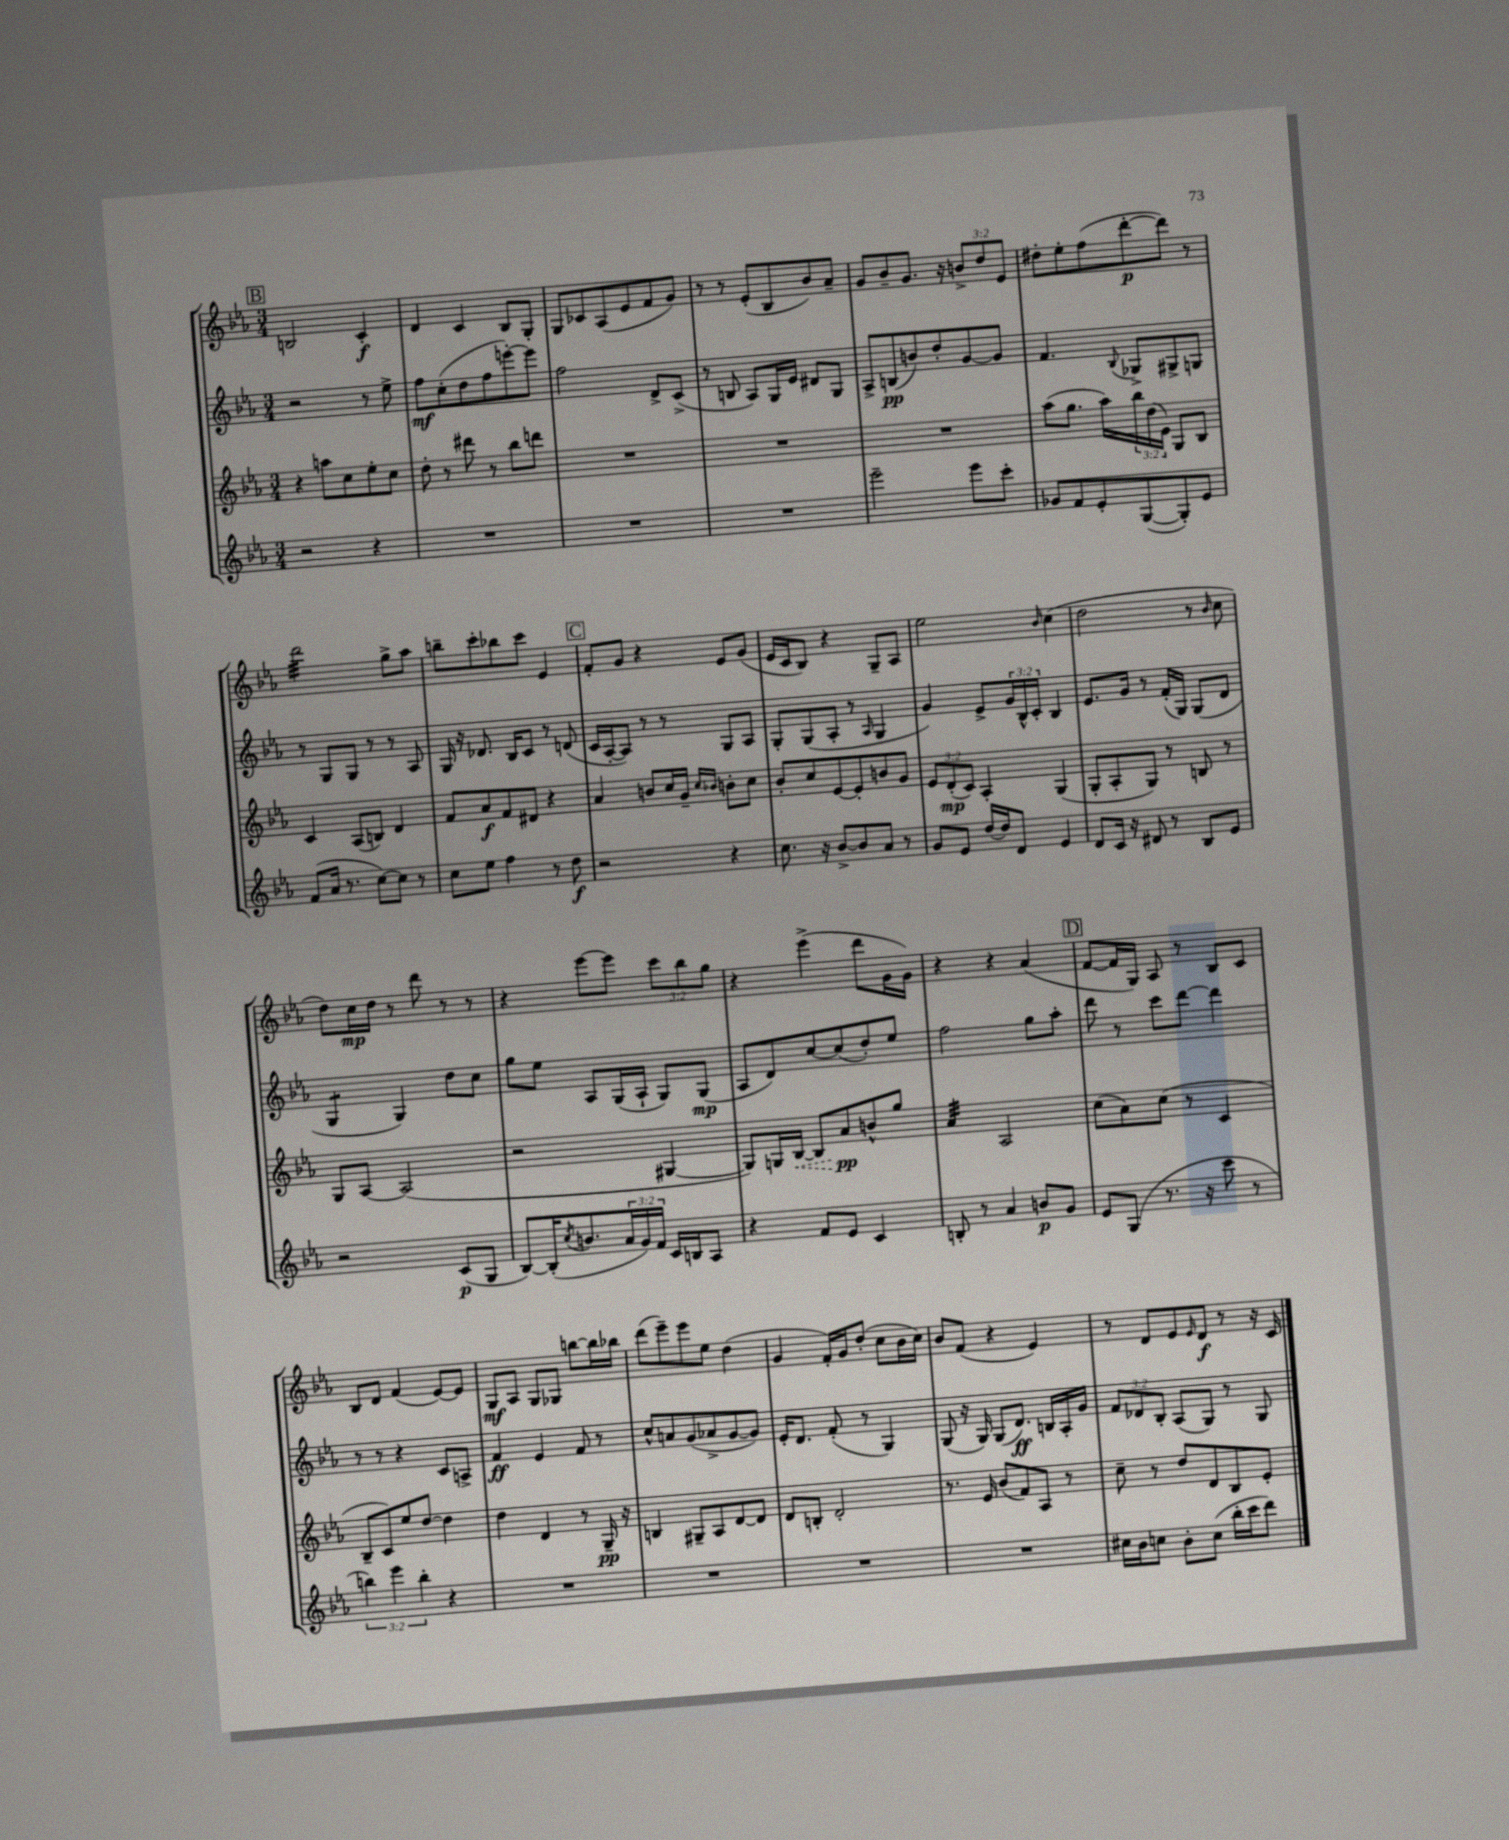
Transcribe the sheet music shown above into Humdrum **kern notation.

**kern	**kern	**kern	**kern
*staff4	*staff3	*staff2	*staff1
*clefG2	*clefG2	*clefG2	*clefG2
*k[b-e-a-]	*k[b-e-a-]	*k[b-e-a-]	*k[b-e-a-]
*M3/4	*M3/4	*M3/4	*M3/4
2r	4r	2r	2B
.	8aa	.	.
.	8cc	.	.
4r	8ee-'	8r	4c'
.	8cc	8ee-^	.
=	=	=	=
2.r	8dd'	8ff	4d
.	8r	(8cc'	.
.	8ddd#	8dd	4c
.	8r	8ff	.
.	8bb-	[8eee')	8B-
.	8ddd	8eee]	8G'
=	=	=	=
2.r	2.r	2ff	8G
.	.	.	8c-
.	.	.	(8A-
.	.	.	8e-
.	.	8d^	8f
.	.	(8c^	8g)
=	=	=	=
2.r	2.r	8r	8r
.	.	8B	8r
.	.	8A-)	(8e-'
.	.	16G	8B-
.	.	16e-	.
.	.	8d#	8b-)
.	.	8G	8a-~
=	=	=	=
2eee-~	2.r	8A-^	8g
.	.	(8B	8b-~
.	.	8b)	8.g
.	.	8dd'	.
.	.	.	16r
8eee-	.	[8g	12b^
.	.	.	12dd
8ccc'	.	8g]	.
.	.	.	12e-
=	=	=	=
8g-	(8aa-	4.f	8dd#'
8f	8.gg	.	8ee-'
8e-'	.	.	(8ff
.	16aa-)	.	.
.	.	8qqB-	.
([8G	24bb-	8G-^	[8ddd'
.	(24dd	.	.
.	24e-)	.	.
8G'])	8G	8G#^	8ddd])
8e-	8B-	8G	8r
=	=	=	=
(8f	4c	8r	2ddd
16a-	.	8G	.
8.r	.	.	.
.	(8A-	8G	.
[8cc)	8B)	8r	.
8cc]	4d	8r	8gg^
8r	.	8A-	8aa-
=	=	=	=
8cc	8f	16G	8bb~
.	.	16r	.
8ee-	8a-	8.d-	8ccc'
4ff	8f	.	8bb-
.	.	16B-	.
.	8d#	8c	8ccc
8r	4r	8r	4e-
8dd	.	(8d	.
=	=	=	=
2r	4a-	16c	8f'
.	.	[16A-'	.
.	.	8A-])	8g
.	8b	8r	4r
.	16cc	8r	.
.	16g~	.	.
.	16qqcc	.	.
.	16qqb-	.	.
4r	8b'	8G	8e-
.	8cc	8A-	(8g
=	=	=	=
8.cc	8b-'	8G'	16e-
.	.	.	16c
.	8cc	(8G	8B-)
16r	.	.	.
[8b-^	[8e-	8A-'	4r
8b-]	8e-']	8r	.
.	.	16qqA-	.
8a-	8b	4G	8G~
8r	8g	.	8A-
=	=	=	=
8g	12e-	4g)	2ee-
.	(12d'	.	.
8e-	.	.	.
.	12c)	.	.
[16dd	4A-'	8e-^	.
16dd]	.	.	.
8d	.	24g	.
.	.	24B-^^	.
.	.	24c'	.
.	.	.	16qqb-
4e-	(4G	4B-	(4cc
=	=	=	=
8d	8G'	8.e-	2dd
16c	8A-'	.	.
16r	.	16g	.
8d#	8G)	8r	.
8r	8r	(16f'	.
.	.	16G)	.
8B-	8B	(8G	8r
.	.	.	16qqb-
8e-	8r	8d	8cc
=	=	=	=
2r	8G	4G	8dd)
.	[8A-	.	16cc
.	.	.	16dd
.	(2A-]	4G)	8r
.	.	.	8ddd
(8c	.	8dd	8r
8G	.	8cc	8r
=	=	=	=
[8B-)	2r	8gg	4r
(16B-']	.	8ee-	.
8qcc	.	.	.
8.b	.	.	.
.	.	8A-	[8eee-
24a-	.	(16G	8eee-]
24g)	.	.	.
.	.	16A-`	.
24f	.	.	.
16c	[4G#	8G)	12ccc
16B	.	.	.
.	.	.	12bb-
8A-	.	(8G	.
.	.	.	12gg
=	=	=	=
4r	8G#])	8A-	4r
.	16G	8d)	.
.	[16B-	.	.
8f	8B-]	[8cc	(4eee-^
8e-	8a-	(8cc]	.
4c	8b^^	8dd')	8ddd
.	8gg	8ee-	16g
.	.	.	16g)
=	=	=	=
8B'	4a-	2ff	4r
8r	.	.	.
4a-	2A-	.	4r
8b	.	8gg	(4a-
8g	.	8aa-'	.
=	=	=	=
8e-	(8cc	8ddd	[8f
(8G	8a-)	8r	16f]
.	.	.	16G)
8.r	(8cc	8ccc	8A-
.	8r	[8ddd	8r
16r	.	.	.
8ccc	4c	4ddd]	8B-
8r	.	.	8c
=	=	=	=
6bb)	8B-~	8r	8B-
.	8c)	8r	8d
6eee-	.	.	.
.	8ee-	4r	(4f
6bb'	.	.	.
.	[8dd	.	.
4r	4dd]	8c	[8e-)
.	.	8A^	8e-]
=	=	=	=
2.r	4dd	4f	8G
.	.	.	8A-
.	4d	4e-	8G
.	.	.	8G-
.	8r	8f	[8bb
.	16G~	8r	16bb]
.	16r	.	16bb-
=	=	=	=
2.r	4B	8cc^^	(8ddd
.	.	8a	8eee-~)
.	8G#~	(8g	8eee-
.	8A-	8a-^	8ee-
.	[8d	[8g	(4dd
.	8d]	8g])	.
=	=	=	=
2.r	8d	16e-'	4g
.	.	8.d	.
.	8B'	.	.
.	2d'	(8f'	16f')
.	.	.	16g
.	.	8r	(8dd'
.	.	4G)	8cc
.	.	.	16b-
.	.	.	16cc)
=	=	=	=
2.r	8.r	(8G	8b-
.	.	16r	(8f
.	16e-	16G)	.
.	(8b-	(8G	4r
.	8f)	8.d)	.
.	8A-	.	4e-)
.	.	16B	.
.	8r	16A-'	.
.	.	16g	.
=	=	=	=
16cc#	8cc~	12f	8r
16b-	.	.	.
.	.	12d-	.
8cc	8r	.	8d
.	.	12B-'	.
8b-'	8dd	(8A-	8e-
.	.	.	16qqe-
(8cc	8d	8G)	8d
16bb-'	8B-	8r	8r
16ccc	.	.	.
8ddd)	8e-'	8G	16r
.	.	.	16c
==	==	==	==
*-	*-	*-	*-
